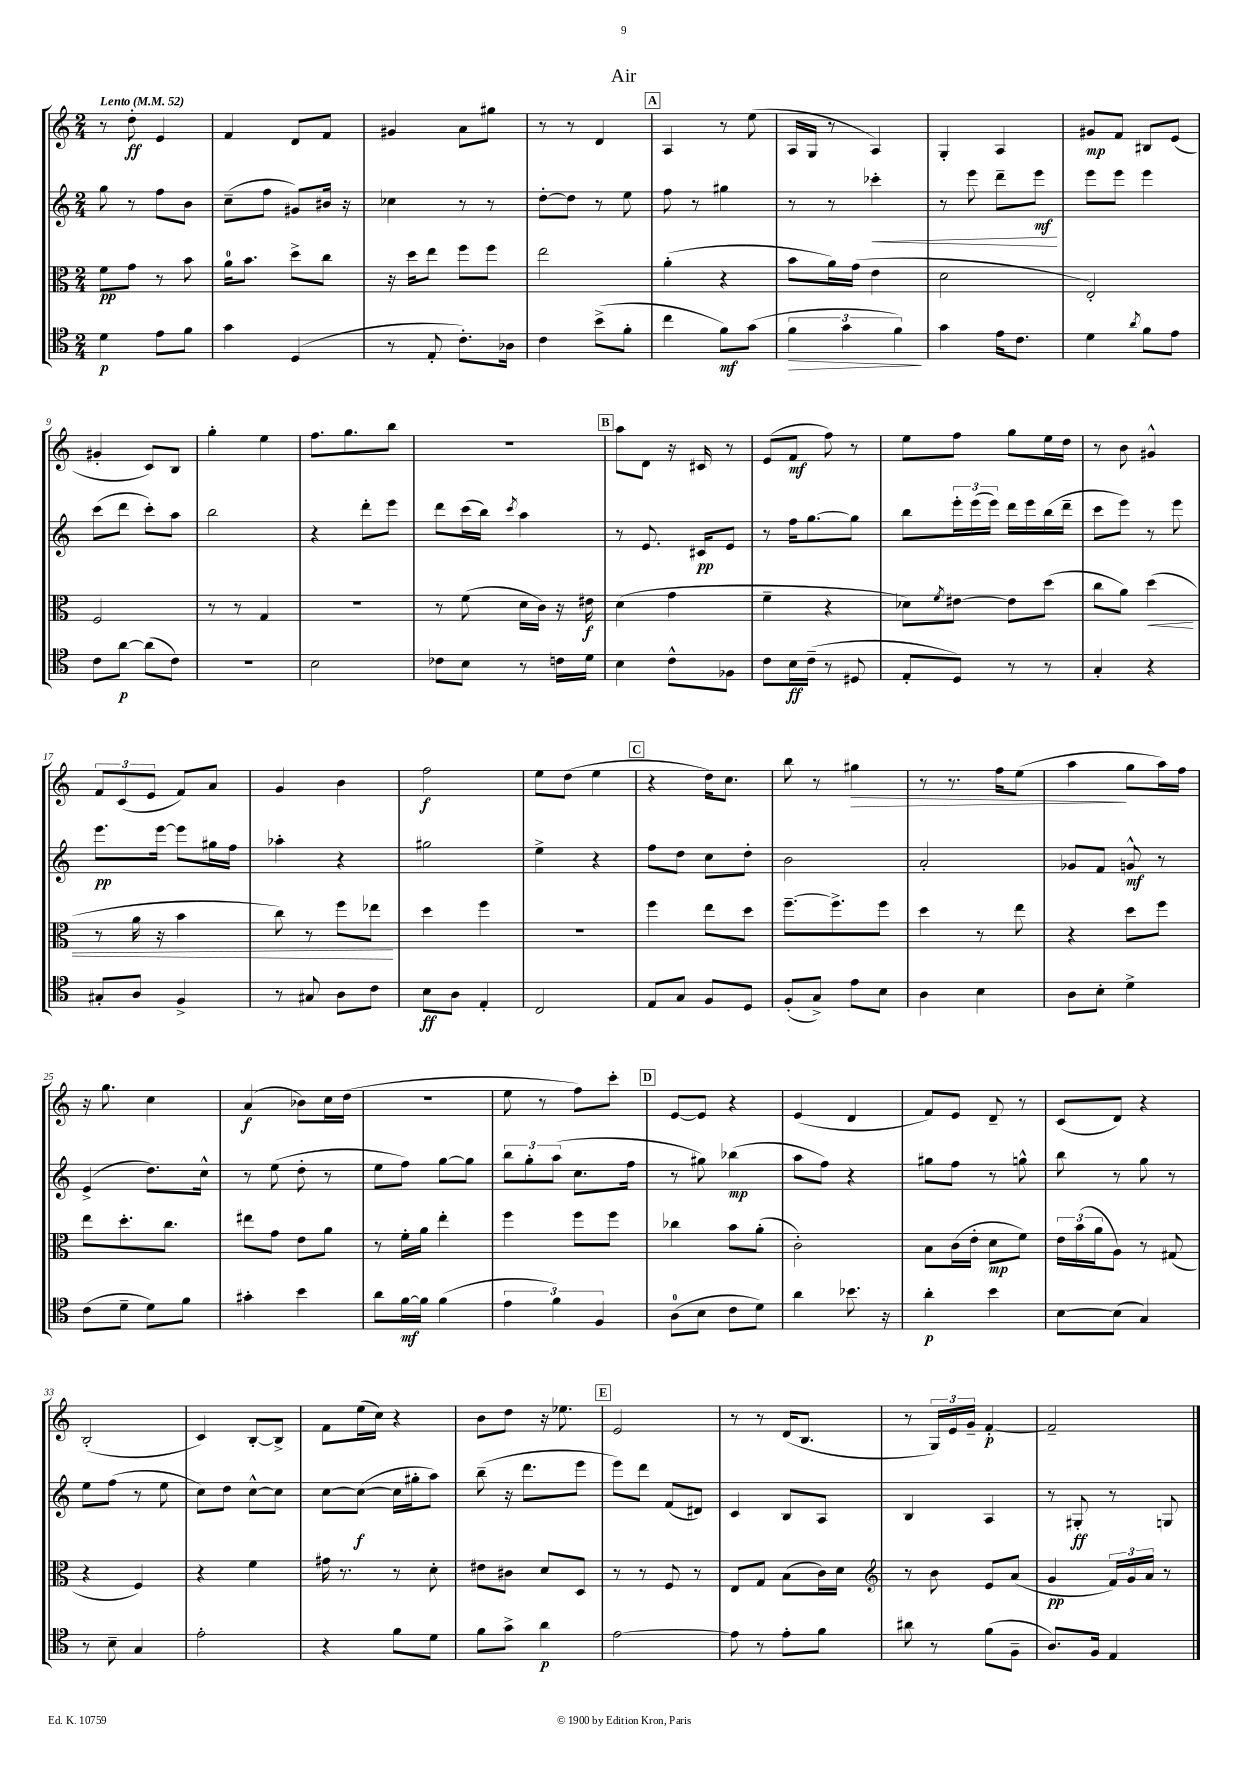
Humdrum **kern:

**kern	**kern	**kern	**kern
*staff4	*staff3	*staff2	*staff1
*clefC4	*clefC3	*clefG2	*clefG2
*k[]	*k[]	*k[]	*k[]
*M2/4	*M2/4	*M2/4	*M2/4
*MM52	*MM52	*MM52	*MM52
4d	8f	8gg	8r
.	8g	8r	8dd'
8e	8r	8ff	4e
8f	8b	8b	.
=	=	=	=
4g	16a	(8cc~	4f
.	8.b	.	.
.	.	8ff	.
(4D	8dd^	8g#)	8d
.	8cc	16b#	8f
.	.	16r	.
=	=	=	=
8r	16r	4cc-	4g#
.	16dd	.	.
8E'	8ee	.	.
8.c')	8ff	8r	8a
.	8ff	8r	8gg#
16A-	.	.	.
=	=	=	=
4c	2ee	[8dd'	8r
.	.	8dd]	8r
(8b^	.	8r	4d
8f'	.	8ee	.
=	=	=	=
4cc	(4a'	8ff	4A
.	.	8r	.
8f)	4r	4gg#	8r
(8g	.	.	(8ee
=	=	=	=
6f	8b	8r	16A
.	.	.	16G
.	16a)	8r	8r
6g	.	.	.
.	(16g	.	.
.	4e	4ccc-'	4A)
6f)	.	.	.
=	=	=	=
4g	2d	8r	4G'
.	.	8eee	.
16e	.	8ddd~	4A
8.c	.	.	.
.	.	8eee	.
=	=	=	=
4d	2E')	8eee	8g#
.	.	8eee	8f
8qa	.	.	.
8f	.	4eee	8B#
8e	.	.	(8e
=	=	=	=
8c	2F	(8ccc	4g#'
[8a	.	8ddd	.
(8a]	.	8ccc')	8c)
8c)	.	8aa	8B
=	=	=	=
2r	8r	2bb	4gg'
.	8r	.	.
.	4G	.	4ee
=	=	=	=
2B	2r	4r	8.ff
.	.	.	8.gg
.	.	8ddd'	.
.	.	8eee	8bb
=	=	=	=
8c-	8r	8ddd	2r
8B	(8f	(16ccc	.
.	.	16bb)	.
.	.	8qccc	.
8r	16d	4aa	.
.	16c)	.	.
16c	16r	.	.
16d	16e#	.	.
=	=	=	=
4B	(4d	8r	8aa
.	.	8.e	8d
8c^^	4g	.	16r
.	.	16c#	16c#
8F-	.	8e	8r
=	=	=	=
8c	4f~	8r	(8e
16B	.	16ff	8f
(16c~	.	[8.gg	.
8r	4r	.	8ff)
8D#	.	8gg]	8r
=	=	=	=
8E'	8d-)	8bb	8ee
.	8qf	.	.
8D)	[8e#	24eee'	8ff
.	.	(24eee	.
.	.	24eee)	.
8r	8e#]	16ddd	8gg
.	.	16eee	.
8r	(8dd	(16bb	16ee
.	.	16ddd~	16dd
=	=	=	=
4G'	8cc	8ccc	8r
.	8a)	8eee)	8b
4r	(4dd	8r	4g#^^
.	.	8eee	.
=	=	=	=
8G#'	8r	8.eee	12f
.	.	.	(12c
8A	16a	.	.
.	.	.	12e
.	16r	[16eee	.
4F^	4b	8eee]	8f)
.	.	16gg#	8a
.	.	16ff	.
=	=	=	=
8r	8cc)	4aa-'	4g
8G#	8r	.	.
8A	8ff	4r	4b
8c	8ee-	.	.
=	=	=	=
8B	4dd	2gg#	2ff
8A	.	.	.
4E'	4ff	.	.
=	=	=	=
2C	2r	4ee^	8ee
.	.	.	(8dd
.	.	4r	4ee
=	=	=	=
8E	4ff	8ff	4r
8G	.	8dd	.
8F	8ee	8cc	16dd)
.	.	.	8.cc
8D	8dd	8dd'	.
=	=	=	=
(8F'	[8.ff~	2b	8bb
8G^)	.	.	8r
.	8.ff^]	.	.
8e	.	.	4gg#
8B	8ff	.	.
=	=	=	=
4A	4dd	2a'	8r
.	.	.	8.r
4B	8r	.	.
.	.	.	16ff
.	8ee	.	(8ee
=	=	=	=
8A	4r	8g-	4aa
8B'	.	8f	.
4d^	8dd	8g^^	8gg
.	8ff	8r	16aa)
.	.	.	16ff
=	=	=	=
(8c	8ee	(4e^	16r
.	.	.	8.gg
8d~	8.dd'	.	.
8d)	.	8.dd)	4cc
.	8.cc	.	.
8f	.	.	.
.	.	16cc^^	.
=	=	=	=
4g#'	8ee#	8r	(4a
.	8g	(8ee	.
4b	8e	8dd'	8b-)
.	8a	8r	16cc
.	.	.	(16dd
=	=	=	=
8a	8r	8ee	2r
[16f	16f'	8ff)	.
16f]	16a	.	.
(4f	4ee'	[8gg	.
.	.	8gg]	.
=	=	=	=
6e	4ff	12bb	8ee
.	.	12gg'	.
.	.	.	8r
6f)	.	(12aa	.
.	8ff	8.cc	8ff)
6F	.	.	.
.	8ff	.	8ccc'
.	.	16ff	.
=	=	=	=
(8A	4cc-	8r	[8e
8B	.	8gg#)	8e]
8c	8b	(4bb-	4r
8d)	(8a'	.	.
=	=	=	=
4a	2c')	8aa	(4e
.	.	8ff)	.
8.b-	.	4r	4d
16r	.	.	.
=	=	=	=
4a'	8B	8gg#	8f)
.	(16c	8ff	8e
.	16e'	.	.
4b	8d	8r	8d~
.	8f)	8gg^^	8r
=	=	=	=
[8B	24e	8bb	(8c
.	(24b	.	.
.	24a	.	.
(8B]	8A)	8r	8d)
4G)	8r	8gg	4r
.	(8G#	8r	.
=	=	=	=
8r	4r	8ee	(2B'
8B~	.	(8ff	.
4G	4F)	8r	.
.	.	8ee	.
=	=	=	=
2e'	4r	8cc)	4c)
.	.	8dd	.
.	4f	[8cc^^	[8B'
.	.	8cc]	8B^]
=	=	=	=
4r	16g#	[8cc	8f
.	8.r	.	.
.	.	(8cc_	(16ee
.	.	.	16cc)
8f	8r	16cc]	4r
.	.	16gg#'	.
8d	8d'	8aa)	.
=	=	=	=
8f	8e#	(8bb~	8b
8g^	8c#	16r	8dd
.	.	8.ddd	.
4a	8d	.	16r
.	.	.	8.ee-
.	8D	8eee	.
=	=	=	=
[2e	8r	8eee)	2e
.	8r	8ddd	.
.	8F	(8f	.
.	8r	8d#)	.
=	=	=	=
8e]	8E	4c	8r
8r	8G	.	8r
8e'	(8B	8B	(16d
.	.	.	8.B
8f	16c)	8A	.
.	16d	.	.
=	=	=	=
*	*clefG2	*	*
8a#	8r	4B	8r
8r	8b	.	24G)
.	.	.	24e
.	.	.	24g~
(8f	8e	4A	[4f'
8F~	(8a	.	.
=	=	=	=
8.A)	4g	8r	2f~]
.	.	8G#'	.
16F	.	.	.
4E	24f)	8r	.
.	24g	.	.
.	24a	.	.
.	8r	8G	.
==	==	==	==
*-	*-	*-	*-
